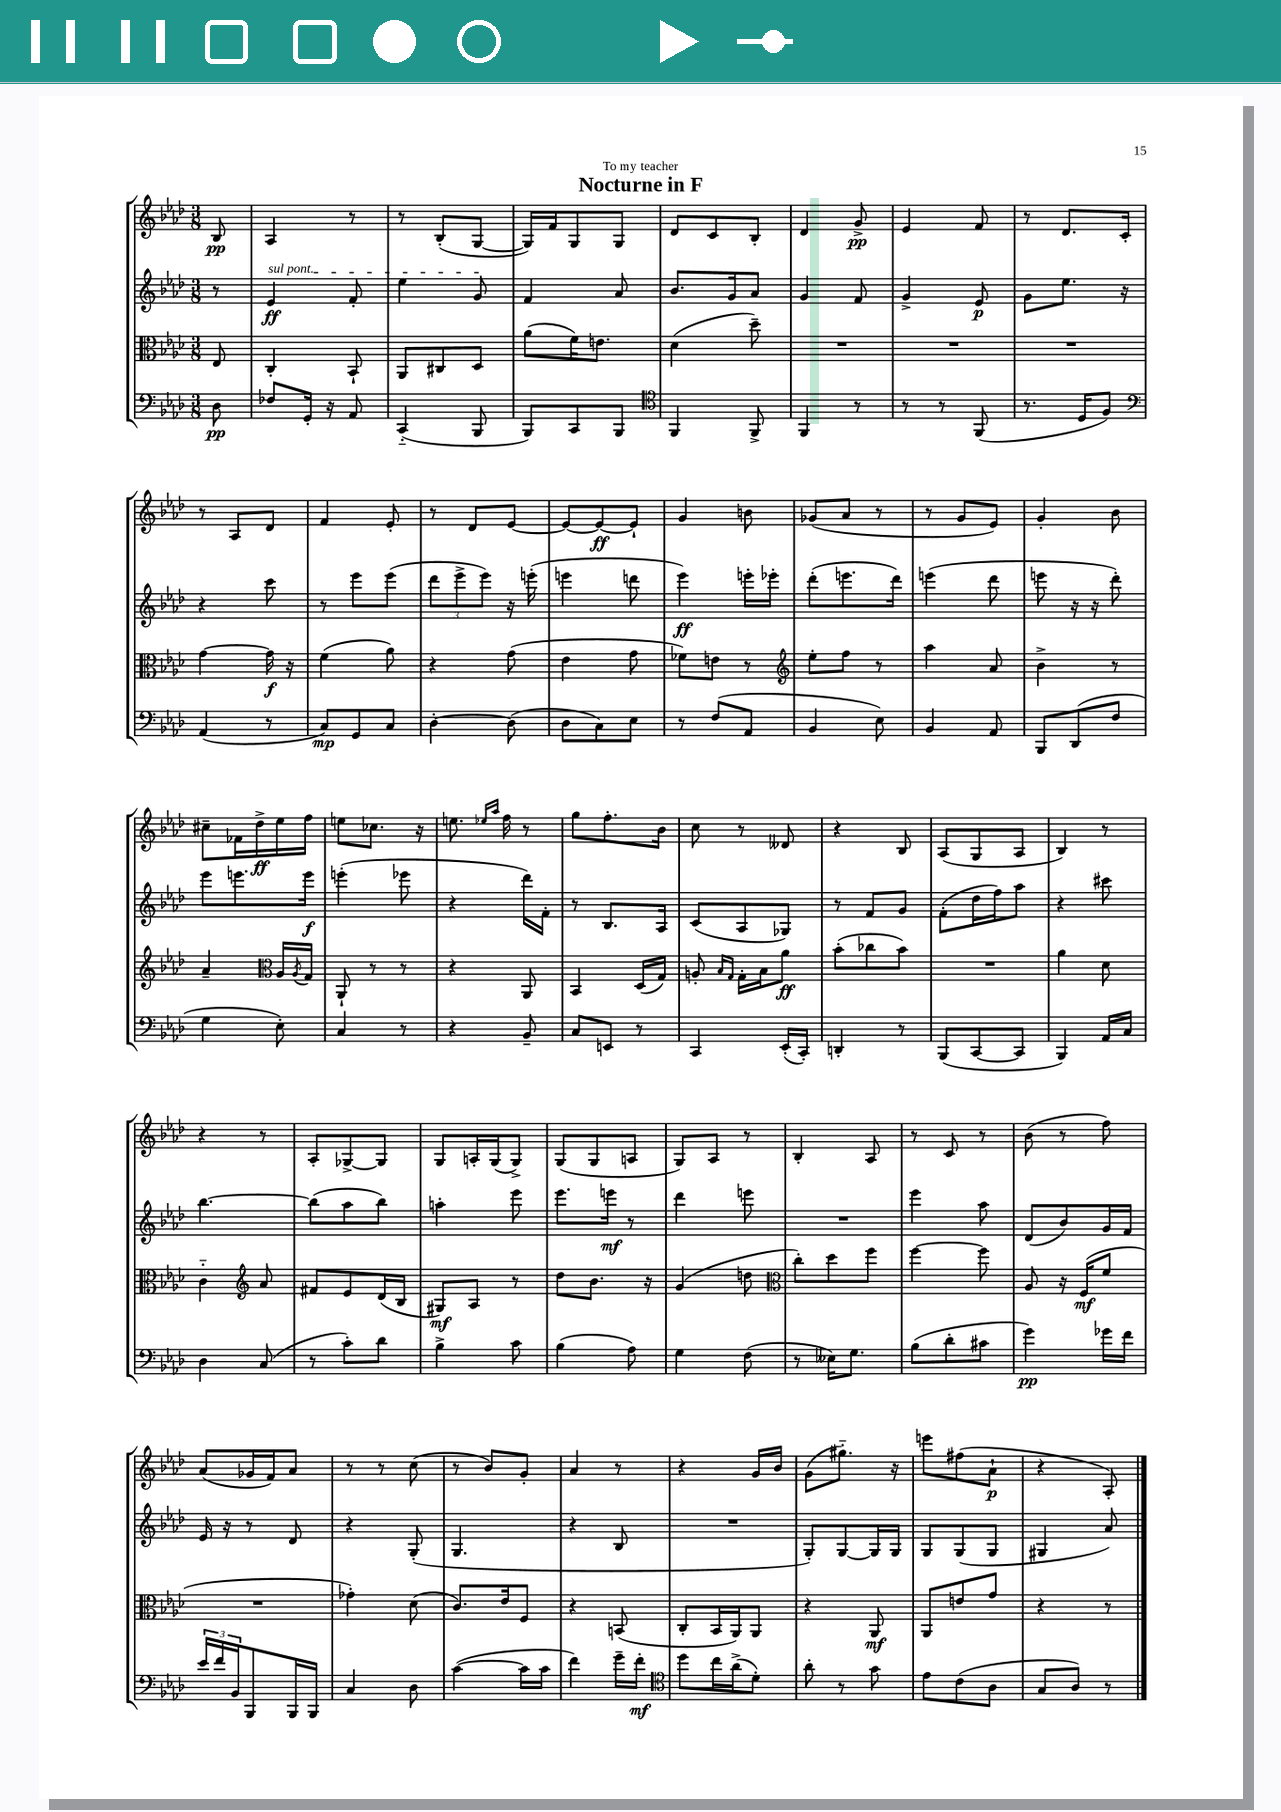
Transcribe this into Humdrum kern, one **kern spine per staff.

**kern	**kern	**kern	**kern
*staff4	*staff3	*staff2	*staff1
*clefF4	*clefC3	*clefG2	*clefG2
*k[b-e-a-d-]	*k[b-e-a-d-]	*k[b-e-a-d-]	*k[b-e-a-d-]
*M3/8	*M3/8	*M3/8	*M3/8
8D-\	8E-/	8r	8B-/
=	=	=	=
8F-/L	4C'/	4e-/	4A-/
16GG'/Jk	.	.	.
16r	.	.	.
8AA-/	8BB-`/	8f'/	8r
=	=	=	=
(4CC'~/	8AA-/L	4ee-\	8r
.	8C#/	.	(8B-'/L
8BBB-/	8D-/J	8g/	[8G/J
=	=	=	=
8BBB-/L)	(8a-\L	4f/	16G/]LL)
.	.	.	16f/J
8CC/	16f\K)	.	8G/
.	8.e\J	.	.
8BBB-/J	.	8a-/	8G/J
=	=	=	=
*clefC4	*	*	*
4FF/	(4d-\	8.b-/L	8d-/L
.	.	.	8c/
.	.	16g/k	.
8FF^/	8dd-~\)	8a-/J	8B-'/J
=	=	=	=
4FF/	4.r	4g/	4d-/
8r	.	8f/	8g^/
=	=	=	=
8r	4.r	4g^/	4e-/
8r	.	.	.
(8FF/	.	8e-/	8f/
=	=	=	=
8.r	4.r	8g\L	8r
.	.	8.ee-\J	8.d-/L
16D-/LK	.	.	.
8F/J)	.	.	.
.	.	16r	16c'/Jk
=	=	=	=
*clefF4	*	*	*
(4AA-/	[4g\	4r	8r
.	.	.	8A-/L
8r	16g\]	8ccc\	8d-/J
.	16r	.	.
=	=	=	=
8C/L)	(4f\	8r	4f/
8GG/	.	8eee-\L	.
8C/J	8a-\)	(8eee-\J	8e-'/
=	=	=	=
[4D-'\	4r	12ddd-\L	8r
.	.	12eee-^\	.
.	.	.	8d-/L
.	.	12eee-\J)	.
(8D-\]	(8g\	16r	[8e-/J
.	.	(16eee'\	.
=	=	=	=
8D-\L	4e-\	4eee\	8e-/_L
8C\)	.	.	8e-/_
8E-\J	8g\	8ddd\	8e-`/]J
=	=	=	=
8r	8f-\L)	4eee-\)	4g/
(8F/L	8e\J	.	.
8AA-/J	8r	16eee'\LL	8b\
.	.	16eee-'\JJ	.
=	=	=	=
*	*clefG2	*	*
4BB-/	8ee-'\L	(8ddd-'\L	(8g-/L
.	8ff\J	8.eee\	8a-/J
8E-\)	8r	.	8r
.	.	16ddd-\Jk)	.
=	=	=	=
4BB-/	4aa-\	(4eee\	8r
.	.	.	8g/L
8AA-/	8a-/	8ddd-\	8e-/J)
=	=	=	=
8BBB-/L	4b-^\	8eee\	4g'/
(8DD-/	.	16r	.
.	.	16r	.
8F/J	8r	8ddd-'\)	8b-\
=	=	=	=
4G\	4a-~/	8eee-\L	8cc#~\L
.	.	8.eee\	16f-\L
.	.	.	16dd-^\
*	*clefC3	*	*
8E-'\)	16A-/LL	.	16ee-\
.	8qA-/	.	.
.	16G/JJ	16eee\Jk	16ff\JJ
=	=	=	=
4C/	8AA-`/	(4eee'\	8ee\L
.	8r	.	8.cc-\J
8r	8r	8eee-\	.
.	.	.	16r
=	=	=	=
4r	4r	4r	8.ee\
.	.	.	16qqee-/LL
.	.	.	16qqaa-/JJ
.	.	.	16ff\
8BB-~/	8AA-/	16ddd-\LL)	8r
.	.	16f'\JJ	.
=	=	=	=
8C/L	4BB-/	8r	8gg\L
8EE/J	.	8.B-/L	8.ff'\
8r	(16D-/LL	.	.
.	16G/JJ)	16A-/Jk	16b-\Jk
=	=	=	=
4CC/	8A'/	(8c/L	8cc\
.	16qqB-/LL	.	.
.	16qqG/JJ	.	.
.	16G'\LL	8A-/	8r
.	16B-\J	.	.
(16EE-'/LL	8a-\J	8G-/J)	8d--/
16CC'/JJ)	.	.	.
=	=	=	=
4DD'/	(8b-'\L	8r	4r
.	8cc-\	8f/L	.
8r	8b-\J)	8g/J	8B-/
=	=	=	=
(8BBB-/L	4.r	(8f'\L	(8A-/L
[8CC/	.	16dd-\L	8G/
.	.	16ff\J)	.
8CC/]J	.	8aa-\J	8A-/J
=	=	=	=
4BBB-/)	4a-\	4r	4B-/)
16AA-/LL	8d-\	8ccc#\	8r
16C/JJ	.	.	.
=	=	=	=
4D-\	4c'~\	[4.bb-\	4r
*	*clefG2	*	*
(8C/	8a-/	.	8r
=	=	=	=
8r	8f#/L	(8bb-\]L	8A-'/L
8c'\L)	8e-/	8aa-\	[8G-^/
8d-\J	(16d-/L	8bb-\J)	8G-/]J
.	16B-/JJ	.	.
=	=	=	=
4B-^\	8G#/L)	4aa'\	8G/L
.	8A-/J	.	16A'/L
.	.	.	(16G/J
8c\	8r	8eee-\	8G^/J)
=	=	=	=
(4B-\	8dd-\L	8.eee-\L	(8G/L
.	8.b-\J	.	8G/
.	.	16eee\Jk	.
8A-\)	.	8r	8A/J
.	16r	.	.
=	=	=	=
4G\	(4g/	4ddd-\	8G/L)
.	.	.	8A-/J
(8F\	8dd\	8eee\	8r
=	=	=	=
*	*clefC3	*	*
8r	8cc'\L)	4.r	4B-'/
16E--\LK)	8dd-\	.	.
8.G\J	.	.	.
.	8ff\J	.	8A-/
=	=	=	=
(8B-\L	[4ff\	4eee-\	8r
8d-'\	.	.	8c/
8c#\J	8ff\]	8aa-\	8r
=	=	=	=
4g\)	8A-/	(8d-/L	(8b-\
.	16r	8b-/)	8r
.	(16F/LK	.	.
16g-\LL	8f/J	16g/L	8ff\)
16f\JJ	.	16f/JJ	.
=	=	=	=
24e-/LL	4.r	16e-/	(8a-/L
24f/	.	.	.
.	.	16r	.
24BB-/J	.	.	.
8BBB-/	.	8r	16g-/L
.	.	.	16f/J)
16BBB-/L	.	8d-/	8a-/J
16BBB-/JJ	.	.	.
=	=	=	=
4C/	4g-'\)	4r	8r
.	.	.	8r
8D-\	(8d-\	(8G'/	(8cc\
=	=	=	=
([4c\	8.c/L)	4.G/	8r
.	.	.	8b-/L)
.	16e-/k	.	.
16c\]LL	8F/J	.	8g'/J
16c\JJ	.	.	.
=	=	=	=
4f\)	4r	4r	4a-/
16g~\LL	(8BB/	8B-/	8r
16f'\JJ	.	.	.
=	=	=	=
*clefC4	*	*	*
8dd-\L	8C'/L	4.r	4r
16cc\L	16BB-/L	.	.
(16a-^\J	16AA-/J)	.	.
8d-'\J)	8AA-/J	.	16g/LL
.	.	.	16b-/JJ
=	=	=	=
8a-'\	4r	8G'/L)	(8g\L
8r	.	[8G/	8.gg#'~\J)
8g\	8AA-/	16G/]L	.
.	.	16G/JJ	16r
=	=	=	=
8e-\L	8AA-/L	8G/L	8eee\L
(8c\	8e/	(8G/	(8ff#\
8A-\J	8g/J	8G/J	8a-`\J
=	=	=	=
8G/L	4r	4G#/	4r
8A-/J)	.	.	.
8r	8r	8a-/)	8A-'/)
==	==	==	==
*-	*-	*-	*-
